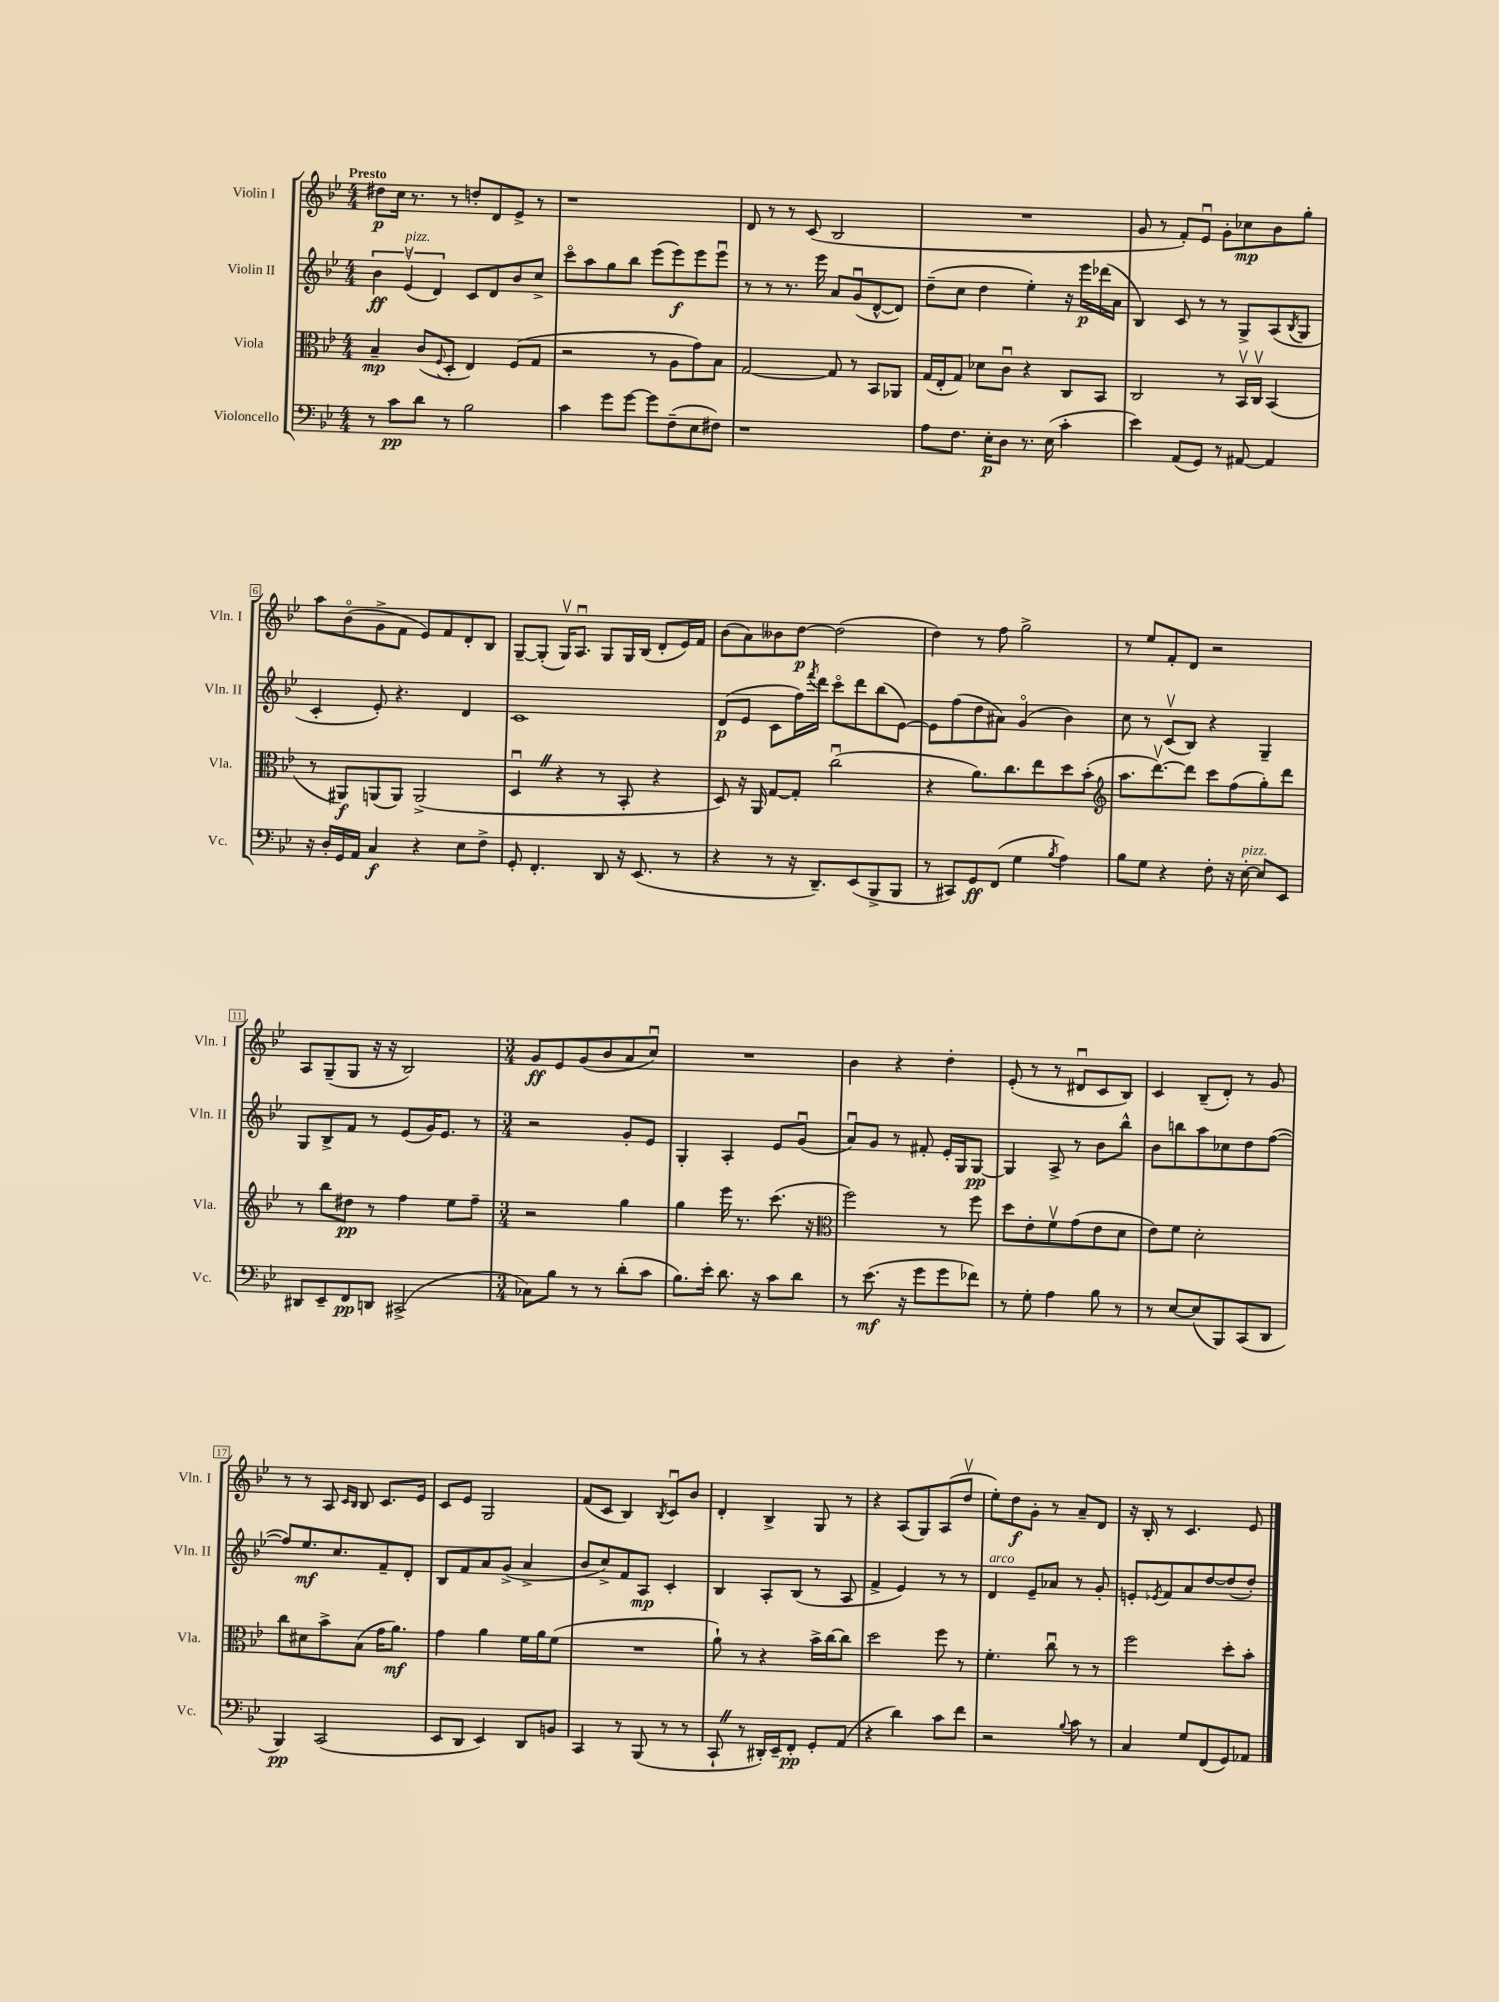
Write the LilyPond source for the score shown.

<<
\new StaffGroup <<
\new Staff = "s0" \with { instrumentName = "Violin I" shortInstrumentName = "Vln. I" } {
    \clef treble \key bes \major \numericTimeSignature \time 4/4 \tempo "Presto"
    dis''8\p c''16 r8. r8 d''8-. d'8 ees'8-> r8 |
    r1 |
    d'8 r8 r8 c'8( bes2 |
    R1 |
    g'8 r8 f'8-.) ees'8\downbow g'8-. ces''8\mp bes'8 g''8-. |
    a''8 bes'8\flageolet( g'8-> f'8 ees'8) f'8 d'8-. bes8 |
    g8~-- g8-.( g16\upbow) a8.\downbow g8 g16 bes16( d'8-. ees'16) f'16 |
    bes'8( a'8) beses'8 d''8~\p d''2( |
    d''4) r8 f''8 g''2-> |
    r8 ees''8 f'8-. d'8 r2 |
    a8 g8--( g8 r16 r16 bes2) |
    \numericTimeSignature \time 3/4 g'8\ff ees'8 g'8( bes'8 a'8 c''8\downbow) |
    R2. |
    bes'4 r4 d''4-. |
    ees'8-.( r8 r8 dis'8\downbow c'8 bes8) |
    c'4 bes8--( d'8-.) r8 g'8 |
    r8 r8 a8 \grace { c'16 bes16 } bes8 c'8. ees'16 |
    c'8 ees'8 g2 |
    f'8( c'8 bes4) \acciaccatura { bes8 } c'8\downbow bes'8 |
    d'4-. bes4-> g8 r8 |
    r4 a8( g8) a8( d''8\upbow |
    ees''8-.) d''8\f g'8-. r8 a'8-- d'8 |
    r16 bes16-. r8 c'4. ees'8 \bar "|." |
}
\new Staff = "s1" \with { instrumentName = "Violin II" shortInstrumentName = "Vln. II" } {
    \clef treble \key bes \major \numericTimeSignature \time 4/4
    \tuplet 3/2 { bes'4\ff ees'4\upbow^\markup { \italic "pizz." }( d'4) } c'8 d'8 bes'8 c''8-> |
    c'''8\flageolet a''8 g''8 bes''8 ees'''8( ees'''8\f) ees'''8 ees'''8\downbow |
    r8 r8 r8. ees'''16 a'8 g'8\downbow( d'8~-^ d'8) |
    d''8--( c''8 d''4 ees''4-.) r16 ees'''16\p des'''16( a'16 |
    bes4) c'8 r8 r8 g8-> a8( \acciaccatura { bes8 } g8 |
    c'4-. ees'8-.) r4. d'4 |
    c'1 |
    d'8\p( ees'8 c'8 f''16) \acciaccatura { f'''8 } d'''16 c'''8\flageolet d'''8 bes''8( ees'8~) |
    ees'8 f''8( d''8 ais'8) g'4\flageolet( bes'4) |
    c''8 r8 c'8\upbow( bes8) r4 g4-- |
    g8 bes8-> f'8 r8 ees'8( g'16) ees'8. r8 |
    \numericTimeSignature \time 3/4 r2 g'8-. ees'8 |
    g4-. a4-. ees'8 g'8\downbow( |
    a'8\downbow) g'8 r8 fis'8-. ees'16-. g16 g8~\pp |
    g4 a8-> r8 bes'8 bes''8-^ |
    bes'8 b''8 a''8 ces''8 d''8 f''8~( |
    f''8) ees''8.\mf c''8. f'8-- d'8-. |
    bes8 f'8 a'8 g'8->( a'4-> |
    bes'8 c''8->) f'8 a8\mp c'4-. |
    bes4 a8-. bes8( r8 a8 |
    f'4-> ees'4) r8 r8 |
    d'4^\markup { \italic "arco" } ees'8-- aes'8 r8 g'8-. |
    e'8-. \acciaccatura { ees'8 } f'8 a'8 d''8~ d''8( d''8-.) \bar "|." |
}
\new Staff = "s2" \with { instrumentName = "Viola" shortInstrumentName = "Vla." } {
    \clef alto \key bes \major \numericTimeSignature \time 4/4
    bes4--\mp c'8( \appoggiatura { f8 } d8-. ees4) f8( g8 |
    r2 r8 a8 g'8) bes8 |
    g2~ g8 r8 bes,8 aes,8 |
    g16( ees16-. g8) des'8 c'8\downbow r4 c8 bes,8 |
    c2 r8 bes,16\upbow c16\upbow bes,4( |
    r8 ais,8\f) a,8( a,8) a,2->( |
    d4\downbow \once \override BreathingSign.text = \markup { \musicglyph "scripts.caesura.straight" } \breathe r4 r8 bes,8-. r4 |
    d8) r16 a,16 g8~ g8-. c''2\downbow( |
    r4 a'8.) c''8. ees''8 d''8 bes'8-.( |
    \clef treble a''8. d'''8.~\upbow) d'''8 c'''8 f''8( g''8-.) d'''8 |
    r8 bes''8 dis''8\pp r8 f''4 ees''8 f''8-- |
    \numericTimeSignature \time 3/4 r2 g''4 |
    g''4 ees'''16 r8. c'''8.( r16 |
    \clef alto f''2) r8 f''8 |
    d''8 ees'8-. f'8\upbow g'8( ees'8 d'8 |
    ees'8) f'8 d'2-. |
    c''8 dis'8 bes'8-> bes8( g'16 a'8.\mf) |
    g'4 a'4 f'16 a'16 f'8( |
    R2. |
    a'8-!) r8 r4 bes'16-> c''16~ c''8 |
    d''2 f''8 r8 |
    f'4.-. c''8\downbow r8 r8 |
    f''2 d''8-. bes'8-. \bar "|." |
}
\new Staff = "s3" \with { instrumentName = "Violoncello" shortInstrumentName = "Vc." } {
    \clef bass \key bes \major \numericTimeSignature \time 4/4
    r8 c'8\pp d'8 r8 bes2 |
    c'4 g'8 g'8~ g'8 f8--( ees8 fis8) |
    r1 |
    a8 f8. ees16-.\p d8 r8. ees16( c'4-. |
    ees'4) a,8( g,8) r8 ais,8~ ais,4 |
    r16 d16-. g,16 a,16 c4\f r4 ees8 f8-> |
    g,8-. f,4.-. d,8 r16 ees,8.( r8 |
    r4 r8 r16 d,8.--) ees,8( bes,,8-> bes,,8 |
    r8 cis,8) g,8\ff f,8( g4 \acciaccatura { bes8 } a4) |
    bes8 g8 r4 f8-. r16 ees16~-.^\markup { \italic "pizz." } ees8 ees,8 |
    dis,8 ees,8-- f,8\pp d,8 cis,2->( |
    \numericTimeSignature \time 3/4 ces8) bes8 r8 r8 d'8-.( c'8 |
    bes8.) ees'16-. d'8. r16 c'8 d'8 |
    r8 ees'8.\mf( r16 g'8 g'8 fes'8) |
    r8 g8-. a4 bes8 r8 |
    r8 ees8~ ees8( bes,,8) c,8( d,8 |
    bes,,4\pp) c,2( |
    ees,8 d,8 ees,4) d,8 b,8 |
    c,4 r8 bes,,8( r8 r8 |
    c,8-! \once \override BreathingSign.text = \markup { \musicglyph "scripts.caesura.straight" } \breathe r8 dis,16-.) ees,16-- f,8-.\pp g,8-. a,8( |
    r4 d'4) c'8 f'8 |
    r2 \appoggiatura { bes8 } c'8 r8 |
    c4 g8 f,8( g,8) aes,8 \bar "|." |
}
>>
>>
\layout { \context { \Score \override BarNumber.stencil = #(make-stencil-boxer 0.1 0.3 ly:text-interface::print) } }
